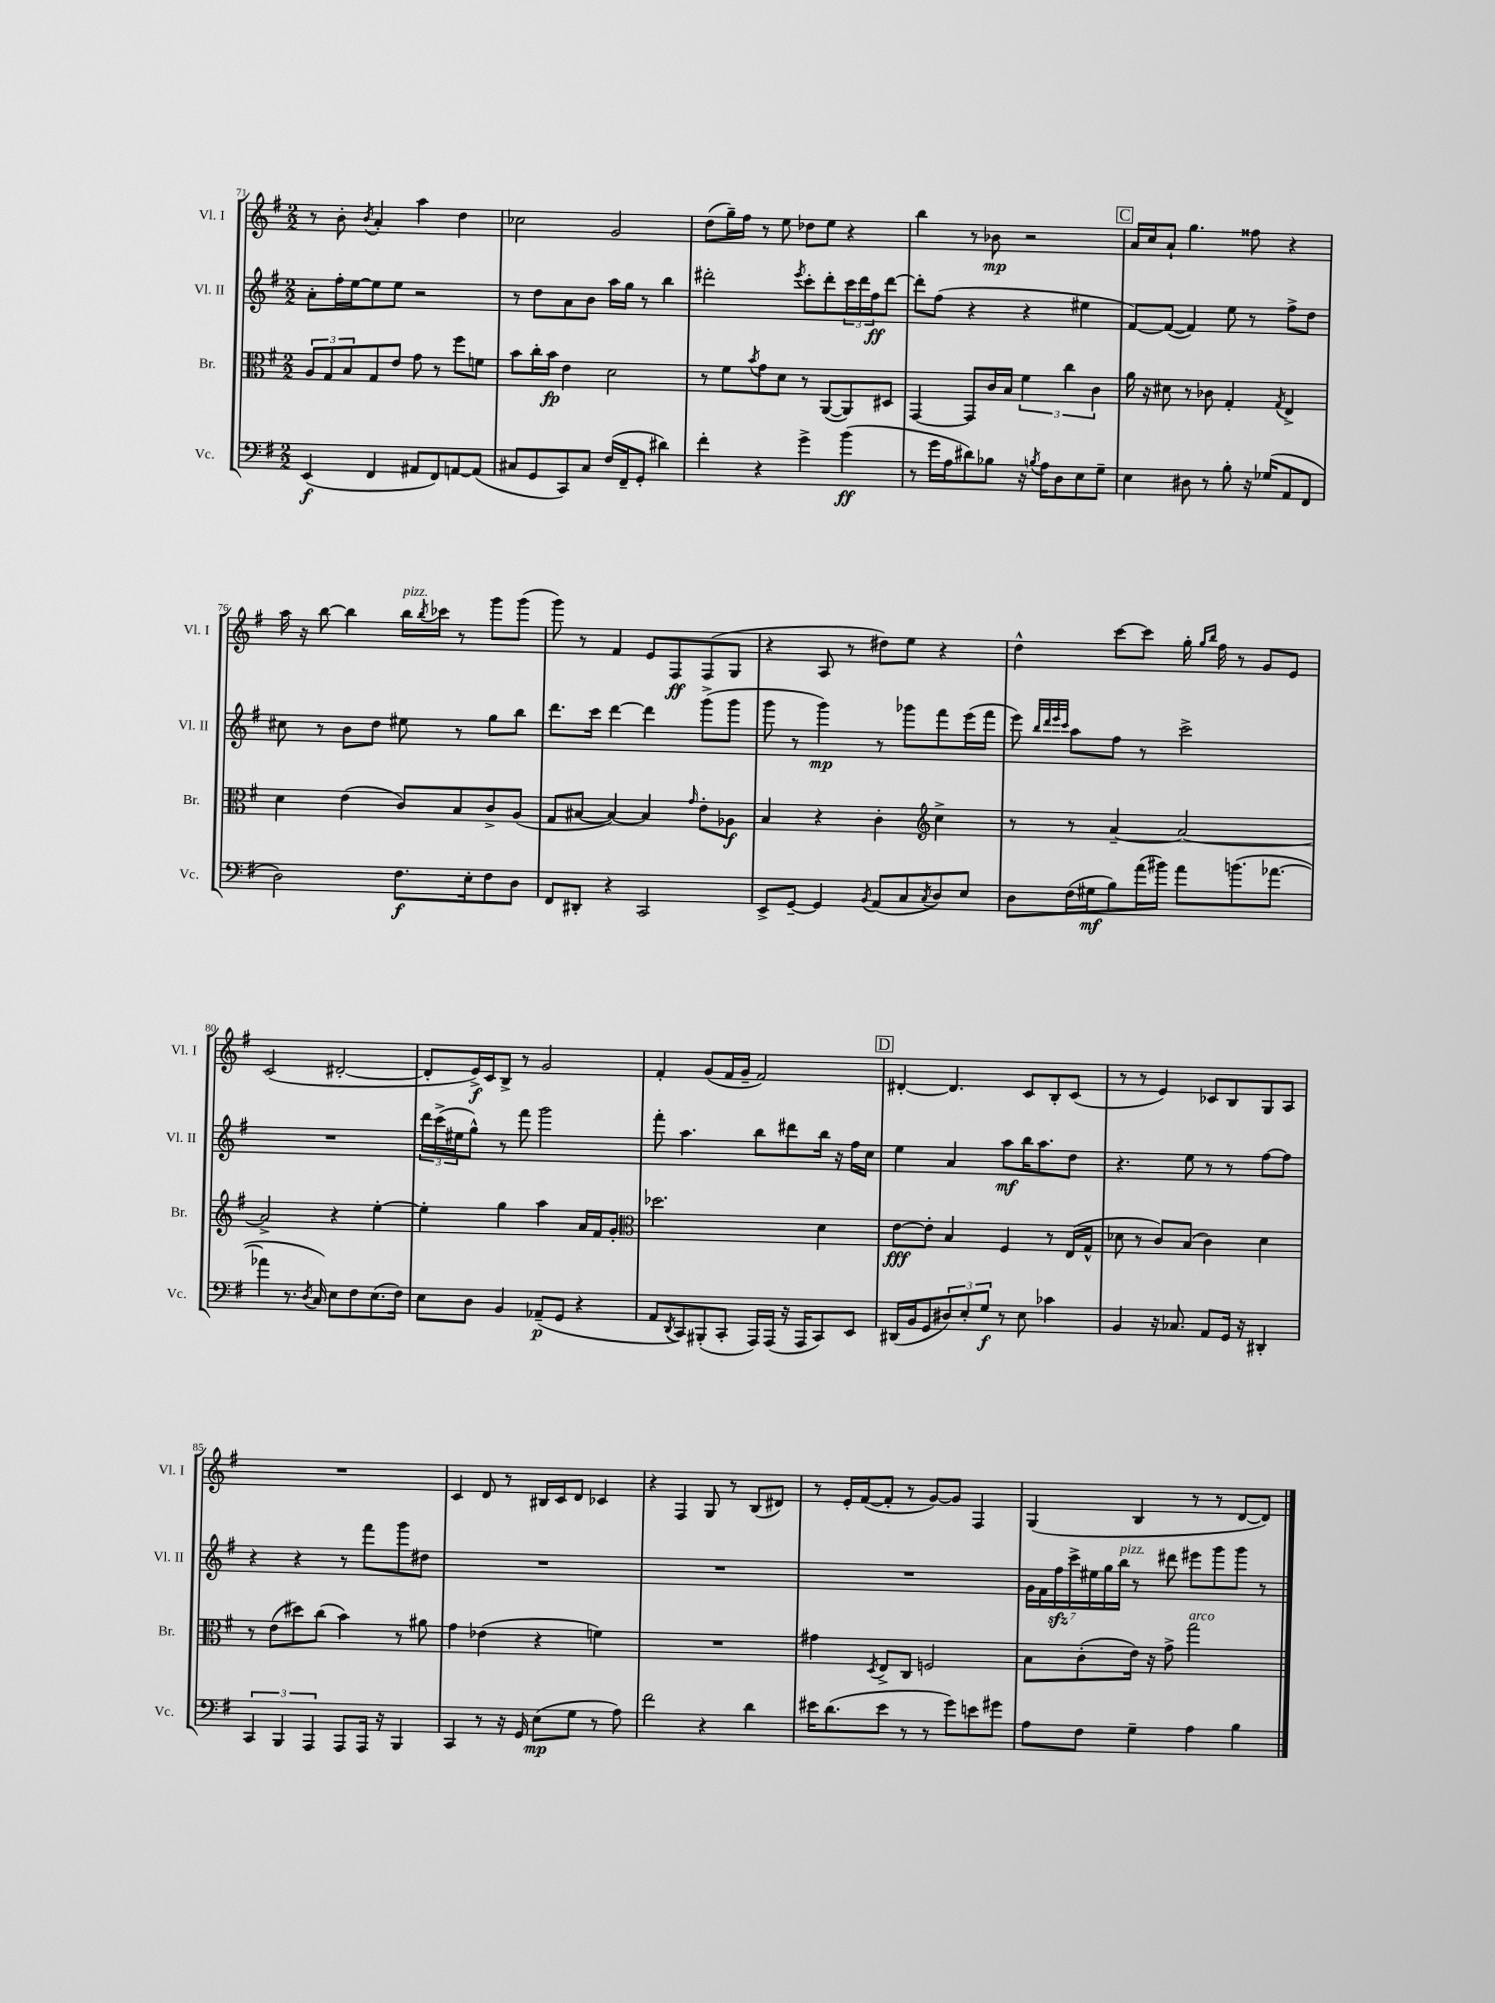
<<
\new StaffGroup <<
\new Staff = "s0" \with { instrumentName = "Vl. I" shortInstrumentName = "Vl. I" } {
    \clef treble \key g \major \numericTimeSignature \time 2/2
    r8 b'8-. \acciaccatura { b'8 } a'4-. a''4 d''4 |
    ces''2 g'2 |
    d''8( g''16--) fis''16 r8 e''8 des''8 e''8 r4 |
    b''4 r8 bes'8\mp r2 |
    \mark \markup { \box "C" } a'16 c''16 a'8-! g''4. fisis''8 r4 |
    a''16 r16 b''8~ b''4 b''16^\markup { \italic "pizz." } \acciaccatura { b''8 } ces'''16 r8 g'''8 g'''8( |
    g'''8) r8 fis'4 e'8 fis8\ff fis8( g8 |
    r4 a8 r8 dis''8) e''8 r4 |
    d''4-^ c'''8~ c'''8 g''16-. \grace { g''16 b''16 } fis''16 r8 g'8 e'8 |
    c'2( dis'2~-. |
    dis'8-. e'16->\f) c'16 b8-> r8 g'2 |
    fis'4-. g'8( fis'16 g'16-- fis'2) |
    \mark \markup { \box "D" } dis'4~-. dis'4. c'8 b8-. c'8( |
    r8 r8 e'4) ces'8 b8 g8 a8 |
    R1 |
    c'4 d'8 r8 bis16 c'16 d'8 ces'4 |
    r4 fis4 g8 r8 b8( dis'8) |
    r8 e'16-. fis'16~( fis'8-. r8 g'8~) g'8 fis4 |
    g4( b4 r8 r8 d'8~ d'8) \bar "|." |
}
\new Staff = "s1" \with { instrumentName = "Vl. II" shortInstrumentName = "Vl. II" } {
    \clef treble \key g \major \numericTimeSignature \time 2/2
    a'8-. fis''16-. e''16~ e''8 e''8 r2 |
    r8 d''8 a'8 b'8 a''16 g''16 r8 b''4 |
    dis'''2-. \acciaccatura { e'''8 } c'''8-. dis'''8-. \tuplet 3/2 { c'''16 dis'''16 fis''16\ff } dis'''8~ |
    dis'''8-. fis''8( r4 r4 eis''4 |
    \mark \markup { \box "C" } fis'8~) fis'8~( fis'4) e''8 r8 fis''8-> d''8 |
    cis''8 r8 b'8 d''8 eis''8 r8 g''8 b''8 |
    d'''8. c'''16 d'''4~ d'''4 g'''8->( g'''8 |
    g'''8 r8 g'''4\mp) r8 ges'''8 fis'''8 e'''16( fis'''16 |
    e'''8) \grace { b''32 d'''32 e'''32 c'''32 } a''8 fis''8 r8 c'''2-> |
    R1 |
    \tuplet 3/2 { d'''16 c'''16->( eis''16 } g''8-^) r8 fis'''8 g'''2 |
    fis'''8-. a''4. b''8 dis'''8 b''16 r16 fis''16 c''16 |
    \mark \markup { \box "D" } e''4 a'4 a''8\mf b''16 a''8. d''8 |
    r4. e''8 r8 r8 fis''8~ fis''8 |
    r4 r4 r8 fis'''8 g'''8 dis''8 |
    R1 |
    R1 |
    R1 |
    \tuplet 7/4 { g'16 fis'16 fis''16\sfz c'''16-> eis''16 g''16 b''16^\markup { \italic "pizz." } } r8 dis'''8 eis'''8 g'''8 g'''8 r8 \bar "|." |
}
\new Staff = "s2" \with { instrumentName = "Br." shortInstrumentName = "Br." } {
    \clef alto \key g \major \numericTimeSignature \time 2/2
    \tuplet 3/2 { a8 g8 b8 } g8 e'8 g'8 r8 fis''8 f'8 |
    b'8 c''16-. b'16\fp e'4 d'2 |
    r8 fis'8 \acciaccatura { b'8 } g'8 d'8 r8 a,8~( a,8) dis8 |
    g,4~ g,8 c'16 b16 \tuplet 3/2 { fis'4 c''4 c'4 } |
    \mark \markup { \box "C" } a'16 r16 dis'8 r8 ces'8 g4-. \acciaccatura { g8 } e4-> |
    d'4 e'4( c'8) b8 c'8-> a8( |
    g8 bis8~ bis4~) bis4 \grace { g'16 } e'8-. aes8\f |
    b4 r4 c'4-. \clef treble c''4-> |
    r8 r8 a'4~-- a'2~ |
    a'2-> r4 e''4~-. |
    e''4-. g''4 a''4 a'16 fis'16 g'8-. |
    \clef alto des''2. d'4 |
    \mark \markup { \box "D" } e'8~\fff e'8-. b4 fis4 r8 e16( g16-^ |
    des'8 r8 c'8) b8( c'4) des'4 |
    r8 e'8( dis''8) c''8( b'4) r8 ais'8 |
    g'4 ees'4( r4 f'4) |
    R1 |
    gis'4 \acciaccatura { d8 } e8-> c8 f2 |
    b8 c'8-.( e'16) r16 g'8-> g''2^\markup { \italic "arco" } \bar "|." |
}
\new Staff = "s3" \with { instrumentName = "Vc." shortInstrumentName = "Vc." } {
    \clef bass \key g \major \numericTimeSignature \time 2/2
    e,4\f( fis,4 ais,8 fis,8) a,8~ a,8( |
    cis8 g,8 c,8) cis8 fis16( fis,16-- g,8-. dis'4) |
    fis'4-. r4 g'4-> b'4\ff( |
    r8 g'16 a16 dis'8) bes8 r16 \acciaccatura { b8 } a16 d8 e8 g8-- |
    \mark \markup { \box "C" } e4 dis8 r8 b8-. r16 ges16( a,8 fis,8 |
    d2) fis8.\f e16-. fis8 d8 |
    fis,8 dis,8-. r4 c,2 |
    e,8-> g,8~-- g,4 \acciaccatura { b,8 } a,8( c8 \acciaccatura { c8 } d8) e8 |
    d8 fis16( gis16\mf b8) a'16( bis'16) a'8 b'8.( aes'8.~ |
    aes'4 r8. \acciaccatura { d8 } c16) e8 fis8 e8.( fis16) |
    e8 d8 b,4 aes,8--\p( g,8 r4 |
    a,8 \acciaccatura { d,8 } c,8) bis,,8-.( c,8-. a,,16) a,,16( r16 a,,16 c,8) e,8 |
    \mark \markup { \box "D" } dis,16( b,16 g,8 \tuplet 3/2 { dis8) e8-. g8\f } r8 e8 ces'4 |
    b,4 r16 ces8. a,8 g,16 r16 dis,4-. |
    \tuplet 3/2 { c,4 b,,4 a,,4 } a,,8 a,,16 r16 b,,4 |
    c,4 r8 r16 g,16 e8\mp( g8 r8 a8) |
    fis'2 r4 d'4 |
    eis'16 d'8.( eis'8 r8 r8 g'8) e'8 gis'8 |
    a8 fis8 g4-- a4 b4 \bar "|." |
}
>>
>>
\layout { \context { \Score currentBarNumber = #71 } }
